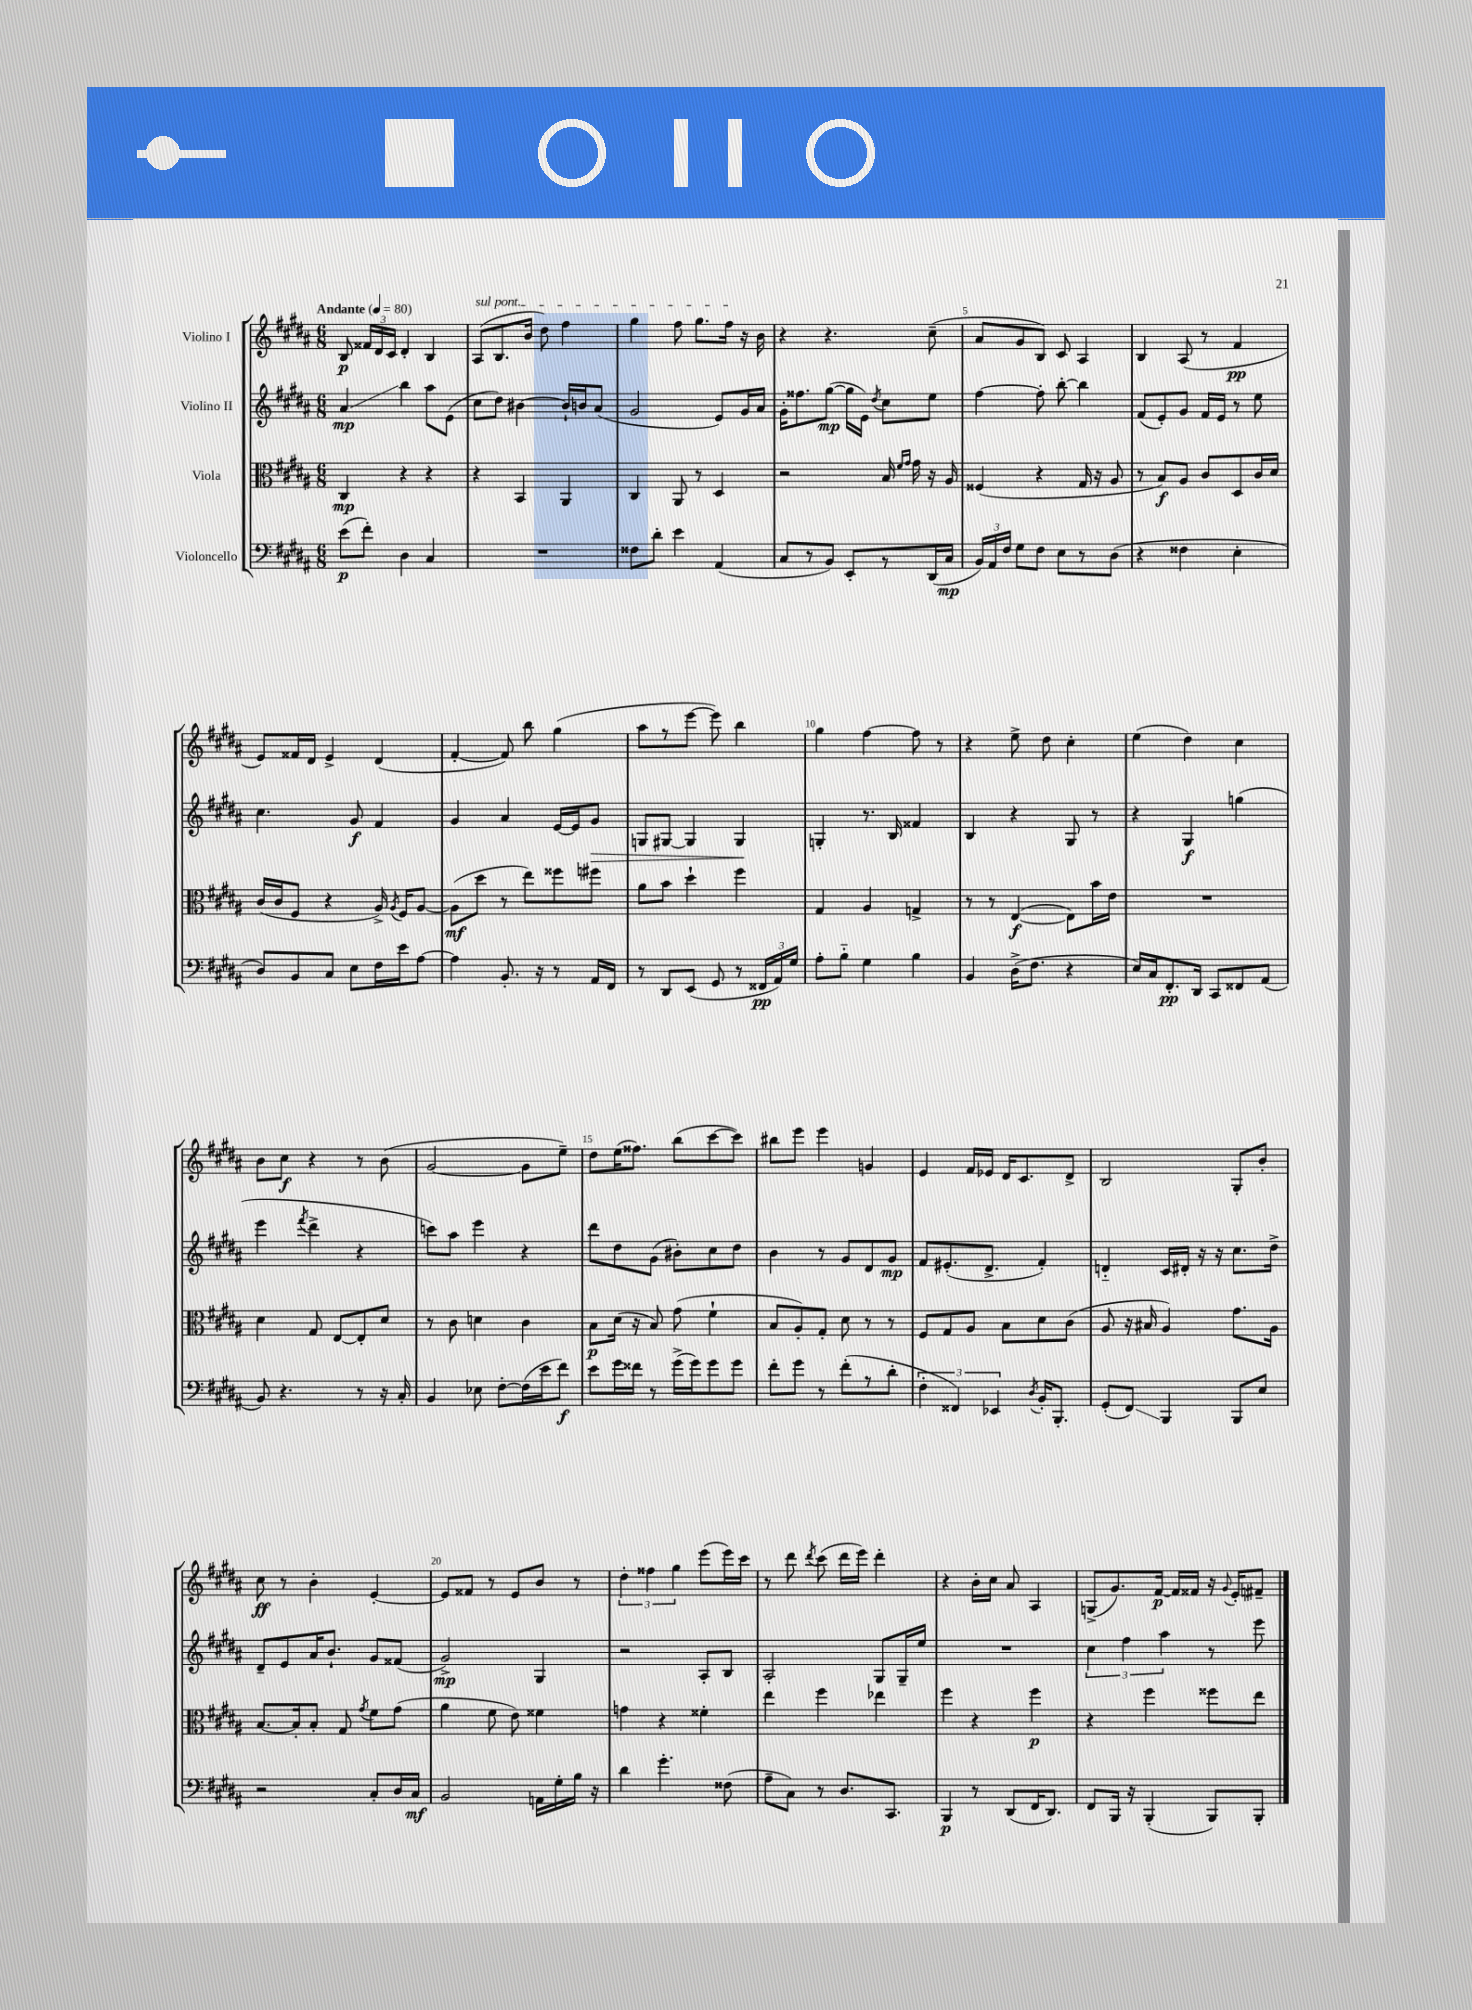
<<
\new StaffGroup <<
\new Staff = "s0" \with { instrumentName = "Violino I" } {
    \clef treble \key b \major \numericTimeSignature \time 6/8 \tempo "Andante" 4 = 80
    \autoBeamOff b8\p \tuplet 3/2 { fisis'16[ dis'16 cis'16] } dis'4-. b4 |
    \once \override TextSpanner.bound-details.left.text = \markup { \italic "sul pont." } ais8[\startTextSpan( b8. b'16] dis''8) fis''4 |
    gis''4 fis''8 gis''8.[ fis''16]\stopTextSpan r16 b'16 |
    r4 r4. cis''8--( |
    ais'8[ gis'8 b8]) cis'8 ais4 |
    b4 ais8( r8 fis'4\pp |
    e'8[) fisis'16 dis'16] e'4-> dis'4( |
    fis'4~-. fis'8) b''8 gis''4( |
    ais''8[ r8 e'''8]~ e'''8) b''4 |
    gis''4 fis''4~ fis''8 r8 |
    r4 e''8-> dis''8 cis''4-. |
    e''4( dis''4) cis''4 |
    b'8[ cis''8]\f r4 r8 b'8( |
    gis'2~ gis'8[ e''8]--) |
    dis''8[ e''16( fisis''8.]) b''8[( cis'''8~ cis'''8]) |
    bis''8[ e'''8] e'''4 g'4 |
    e'4 fis'16[ ees'16] dis'16[ cis'8. dis'8]-> |
    b2 gis8[-. b'8]-. |
    cis''8\ff r8 b'4-. e'4~-. |
    e'8[ fisis'8] r8 e'8[ b'8] r8 |
    \tuplet 3/2 { dis''4-. fisis''4 gis''4 } e'''8[( e'''16) cis'''16] |
    r8 dis'''8 \acciaccatura { dis'''8 } cis'''8( dis'''16[ e'''16]) dis'''4-. |
    r4 b'16[-. cis''16] ais'8 ais4 |
    g8[->( gis'8.) fis'16]~\p fis'16[ fisis'16] r16 \appoggiatura { gis'8 } e'16[-. fis'8]-- \bar "|." |
}
\new Staff = "s1" \with { instrumentName = "Violino II" } {
    \clef treble \key b \major \numericTimeSignature \time 6/8
    \autoBeamOff ais'4\glissando\mp b''4 ais''8[ e'8]( |
    cis''8[ dis''8]) bis'4~ bis'16[-! b'16 ais'8]( |
    gis'2 e'8[) gis'16 ais'16] |
    gis'16[-. fisis''8. gis''8]~\mp( gis''16[ e'16]) \acciaccatura { dis''8 } cis''8[ e''8] |
    fis''4~ fis''8-. b''8~-. b''4 |
    fis'8[( e'8-.) gis'8] fis'16[ e'16] r8 e''8 |
    cis''4. gis'8\f fis'4 |
    gis'4 ais'4 e'16[~ e'16 gis'8]\> |
    g8[ gis8]~ gis4 gis4\! |
    g4-. r8. b16 fisis'4 |
    b4 r4 gis8 r8 |
    r4 gis4\f g''4( |
    e'''4 \acciaccatura { fis'''8 } dis'''4-> r4 |
    c'''8[) ais''8] e'''4 r4 |
    dis'''8[ dis''8 gis'8]( bis'8[-.) cis''8 dis''8] |
    b'4 r8 gis'8[ dis'8 gis'8]\mp |
    fis'8[ eis'8.-.( dis'8.]-> fis'4-.) |
    d'4-_ cis'16[ dis'16]-. r16 r16 cis''8.[ dis''16]-> |
    dis'8[-- e'8 ais'16 b'8.]-! gis'8[ fisis'8]( |
    gis'2->\mp) gis4 |
    r2 ais8[-. b8] |
    ais2-. gis8[ gis16-- e''16] |
    R2. |
    \tuplet 3/2 { cis''4 fis''4 ais''4 } r8 e'''8 \bar "|." |
}
\new Staff = "s2" \with { instrumentName = "Viola" } {
    \clef alto \key b \major \numericTimeSignature \time 6/8
    \autoBeamOff cis4\mp r4 r4 |
    r4 b,4 ais,4 |
    cis4 ais,8 r8 dis4 |
    r2 b16 \grace { fis'16[ gis'16] } gis'16 r16 ais16 |
    fisis4( r4 gis16 r16 ais8 |
    r8 b8[\f) ais8] cis'8[ dis8 cis'16 dis'16] |
    cis'16[( cis'16 fis8] r4 ais16->) \acciaccatura { ais8 } fis16[ ais8]~ |
    ais8[\mf( dis''8] r8 e''8[) fisis''8 fis''8] |
    ais'8[ b'8] dis''4-! fis''4 |
    gis4 ais4 g4-> |
    r8 r8 e4~\f( e8[) b'16 e'16] |
    R2. |
    dis'4 gis8 e8[~ e8-. dis'8] |
    r8 cis'8 d'4 cis'4 |
    b8[\p dis'16]( r16 b8) gis'8( fis'4-! |
    b8[ ais8-.) gis8]-. dis'8 r8 r8 |
    fis8[ gis8 ais8] b8[ dis'8 cis'8]( |
    ais8 r16 bis16 ais4) gis'8.[ ais16] |
    b8.[~ b16-. b8]-. gis8 \acciaccatura { gis'8 } fis'8[ gis'8]( |
    ais'4 fis'8 e'8) fisis'4 |
    g'4 r4 fisis'4-. |
    e''4 fis''4 ees''4 |
    fis''4 r4 fis''4\p |
    r4 fis''4 fisis''8[ e''8] \bar "|." |
}
\new Staff = "s3" \with { instrumentName = "Violoncello" } {
    \clef bass \key b \major \numericTimeSignature \time 6/8
    \autoBeamOff e'8[\p( fis'8]-.) dis4 cis4 |
    R2. |
    fisis8[ dis'8]-. e'4 ais,4( |
    cis8[ r8 b,8]) e,8[-. r8 dis,16( cis16]\mp |
    \tuplet 3/2 { b,16[) ais,16 fis16] } gis8[ fis8] e8[ r8 dis8]( |
    r4 fisis4 e4-. |
    dis8[) b,8 cis8] e8[ fis16 e'16 ais8]~ |
    ais4 b,8.-. r16 r8 ais,16[ fis,16] |
    r8 dis,8[ e,8]( gis,8 r8 \tuplet 3/2 { fisis,16[\pp ais,16) gis16] } |
    ais8[-. b8]-_ gis4 b4 |
    b,4 dis16[->( fis8.] r4 |
    e16[) cis16 fis,8.-.\pp dis,16] cis,8[ fisis,8 ais,8]( |
    b,8) r4. r8 r16 cis16-. |
    b,4 ees8 fis8[~-. fis16( e'16 fis'8]\f) |
    e'8[ gis'16 fisis'16] r8 gis'16[->( gis'16) gis'8 gis'8] |
    fis'8[-. gis'8] r8 fis'8[-.( r8 dis'8]-. |
    \tuplet 3/2 { fis4-. fisis,4) ees,4 } \acciaccatura { dis8 } b,16[-. b,,8.]-. |
    gis,8[-.( fis,8]\glissando) b,,4 b,,8[ e8] |
    r2 cis8[-. dis16 cis16]\mf |
    b,2 a,16[ gis16-. b16] r16 |
    dis'4 gis'4.-. fisis8( |
    ais8[-- cis8]) r8 dis8.[ cis,8.] |
    b,,4\p r8 dis,8[( fis,16 dis,8.]) |
    fis,8[ b,,16] r16 b,,4-.( b,,8[) b,,8]-. \bar "|." |
}
>>
>>
\layout { \context { \Score \override BarNumber.break-visibility = ##(#f #t #t) barNumberVisibility = #(every-nth-bar-number-visible 5) } }
